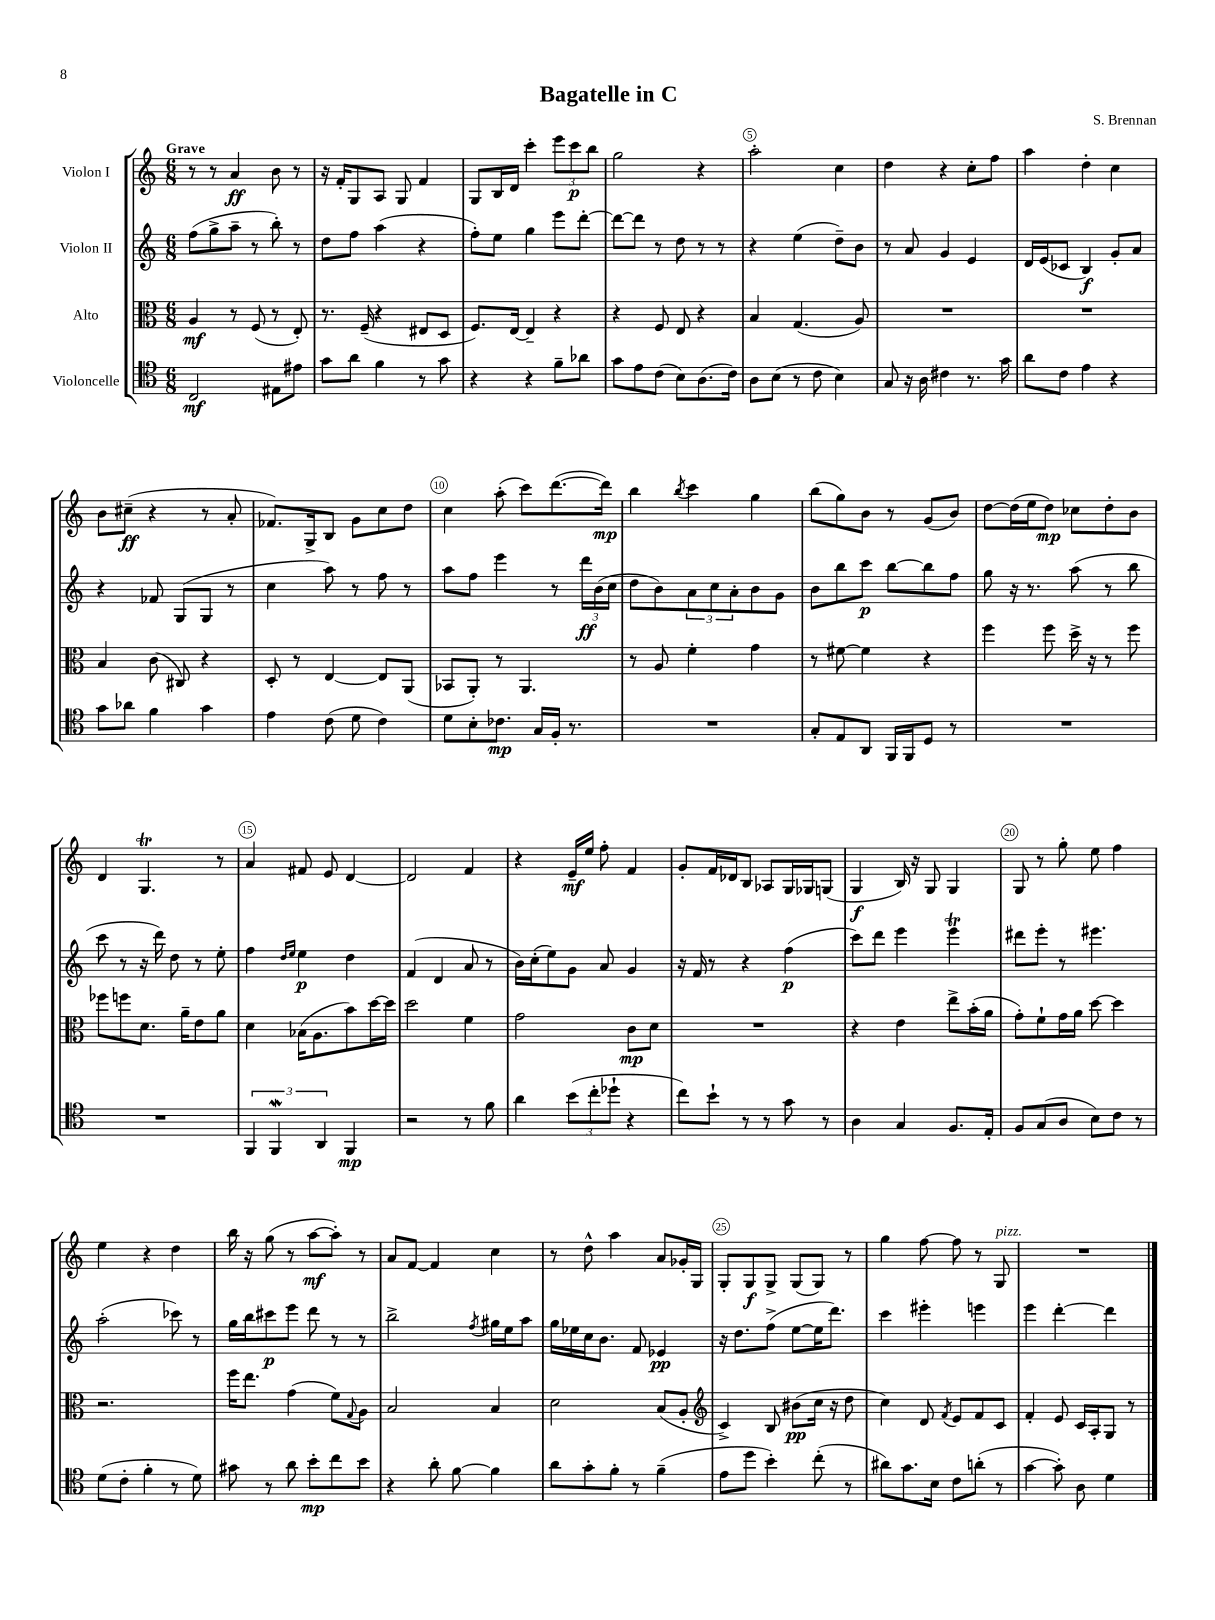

**kern	**kern	**kern	**kern
*staff4	*staff3	*staff2	*staff1
*clefC4	*clefC3	*clefG2	*clefG2
*k[]	*k[]	*k[]	*k[]
*M6/8	*M6/8	*M6/8	*M6/8
2C	4A	(8ff	8r
.	.	8gg^	8r
.	8r	8aa~	4a
.	(8F	8r	.
8E#	8r	8bb')	8b
8e#	8E')	8r	8r
=	=	=	=
8g	8.r	8dd	16r
.	.	.	16f'
8a	.	8ff	8G
.	(16F~	.	.
4f	4r	(4aa	8A
.	.	.	8G
8r	8E#	4r	4f
8g	8D	.	.
=	=	=	=
4r	8.F)	8ff')	8G
.	.	8ee	16B
.	[16E	.	16d
4r	4E~]	4gg	4ccc'
8f~	4r	8eee	12eee
.	.	.	12ccc
8a-	.	[8ddd'	.
.	.	.	12bb
=	=	=	=
8g	4r	8ddd_	2gg
8e	.	8ddd]	.
(8c	8F	8r	.
8B)	8E	8dd	.
(8.A	4r	8r	4r
.	.	8r	.
16c)	.	.	.
=	=	=	=
8A	4B	4r	2aa'
(8B	.	.	.
8r	(4.G	(4ee	.
8c	.	.	.
4B)	.	8dd~)	4cc
.	8A)	8b	.
=	=	=	=
8G	2.r	8r	4dd
16r	.	8a	.
16A	.	.	.
4c#	.	4g	4r
8.r	.	4e	8cc'
.	.	.	8ff
16g	.	.	.
=	=	=	=
8a	2.r	16d	4aa
.	.	(16e	.
8c	.	8c-	.
4e	.	4B)	4dd'
4r	.	8g'	4cc
.	.	8a	.
=	=	=	=
8g	4B	4r	8b
8a-	.	.	(8cc#~
4f	(8c	8f-	4r
.	8C#)	(8G	.
4g	4r	8G	8r
.	.	8r	8a'
=	=	=	=
4e	8D'	4cc	8.f-)
.	8r	.	.
.	.	.	16G^
(8c	[4E	8aa)	8B
8d	.	8r	8g
4c)	8E]	8ff	8cc
.	(8AA	8r	8dd
=	=	=	=
8d	8BB-	8aa	4cc
8B'	8AA')	8ff	.
8.c-	8r	4eee	(8aa'
.	4.AA	.	8ccc)
16G	.	.	.
16F'	.	8r	([8.ddd
8.r	.	.	.
.	.	24ddd	.
.	.	(24b	.
.	.	.	16ddd])
.	.	24cc	.
=	=	=	=
2.r	8r	8dd	4bb
.	8A	8b)	.
.	.	.	8qbb
.	4f'	12a	4ccc
.	.	12cc	.
.	.	12a'	.
.	4g	8b	4gg
.	.	8g	.
=	=	=	=
8G'	8r	8b	(8bb
8E	[8f#	8bb	8gg)
8AA	4f#]	8ccc	8b
16FF	.	[8bb	8r
16FF	.	.	.
8D	4r	8bb]	(8g
8r	.	8ff	8b)
=	=	=	=
2.r	4ff	8gg	[8dd
.	.	16r	(16dd]
.	.	8.r	16ee
.	8ff	.	8dd)
.	16dd^	(8aa	8cc-
.	16r	.	.
.	8r	8r	8dd'
.	8ff	8bb	8b
=	=	=	=
2.r	8ff-	8ccc	4d
.	8ff	8r	.
.	8.d	16r	4.G
.	.	16ddd)	.
.	.	8dd	.
.	16a~	.	.
.	8e	8r	.
.	8a	8ee'	8r
=	=	=	=
6FF	4d	4ff	4a
6FF	.	.	.
.	.	16qqdd	.
.	.	16qqee	.
.	(16B-	4ee	8f#
.	8.A	.	.
6AA	.	.	.
.	.	.	8e
4FF	8b)	4dd	[4d
.	[16dd	.	.
.	16dd]	.	.
=	=	=	=
2r	2dd	(4f	2d]
.	.	4d	.
8r	4f	8a	4f
8f	.	8r	.
=	=	=	=
4a	2g	16b)	4r
.	.	(16cc'	.
.	.	8ee)	.
(12b	.	8g	16e~
.	.	.	16ee
12cc'	.	.	.
.	.	8a	8ff'
12dd-`	.	.	.
4r	8c	4g	4f
.	8d	.	.
=	=	=	=
8cc)	2.r	16r	8g'
.	.	16f	.
8b`	.	8r	16f
.	.	.	16d-
8r	.	4r	8B
8r	.	.	8A-
8g	.	(4ff	16G
.	.	.	16G-
8r	.	.	(8G
=	=	=	=
4A	4r	8ccc)	4G
.	.	8ddd	.
4G	4e	4eee	16B)
.	.	.	16r
.	.	.	8G
8.F	8ee^	4eee	4G
.	(16b'	.	.
16E'	16a	.	.
=	=	=	=
8F	8g')	8ddd#	8G
(8G	8f`	8eee'	8r
8A	16g	8r	8gg'
.	16a	.	.
8B)	[8dd	4.eee#	8ee
8c	4dd]	.	4ff
8r	.	.	.
=	=	=	=
(8d	2.r	(2aa'	4ee
8c'	.	.	.
4f'	.	.	4r
8r	.	8ccc-)	4dd
8d)	.	8r	.
=	=	=	=
8g#	16ff	16gg	16bb
.	8.ee	16bb	16r
8r	.	8ccc#	(8gg
8a	(4g	8eee	8r
8b'	.	8ddd	[8aa
8cc	8f)	8r	8aa'])
.	8qqG	.	.
8b	8A	8r	8r
=	=	=	=
4r	2B	2bb^	8a
.	.	.	[8f
8a'	.	.	4f]
[8f	.	.	.
.	.	8qff	.
4f]	4B	16gg#	4cc
.	.	16ee	.
.	.	8aa	.
=	=	=	=
8a	2d	16gg	8r
.	.	16ee-	.
8g'	.	16cc	8dd^^
.	.	8.b	.
8f'	.	.	4aa
8r	.	8f	.
(4f~	(8B	4e-	8a
.	8A'	.	16g-'
.	.	.	16G
=	=	=	=
*	*clefG2	*	*
8e	4c^)	16r	8G'
.	.	8.dd	.
8dd	.	.	8G
4b')	8B	(8ff^	8G^
.	(8b#	[8ee	(8G
(8cc'	16cc	16ee]	8G)
.	16r	8.ddd)	.
8r	8dd	.	8r
=	=	=	=
8a#)	4cc)	4ccc	4gg
8.g	.	.	.
.	8d	4eee#'	[8ff
16B	.	.	.
.	8qf	.	.
8c	8e	.	8ff]
(8a'	8f	4eee	8r
8r	8c	.	8G
=	=	=	=
[4g	4f'	4eee	2.r
8g'])	8e	[4ddd'	.
8A	16c	.	.
.	16A'	.	.
4d	8G	4ddd]	.
.	8r	.	.
==	==	==	==
*-	*-	*-	*-
